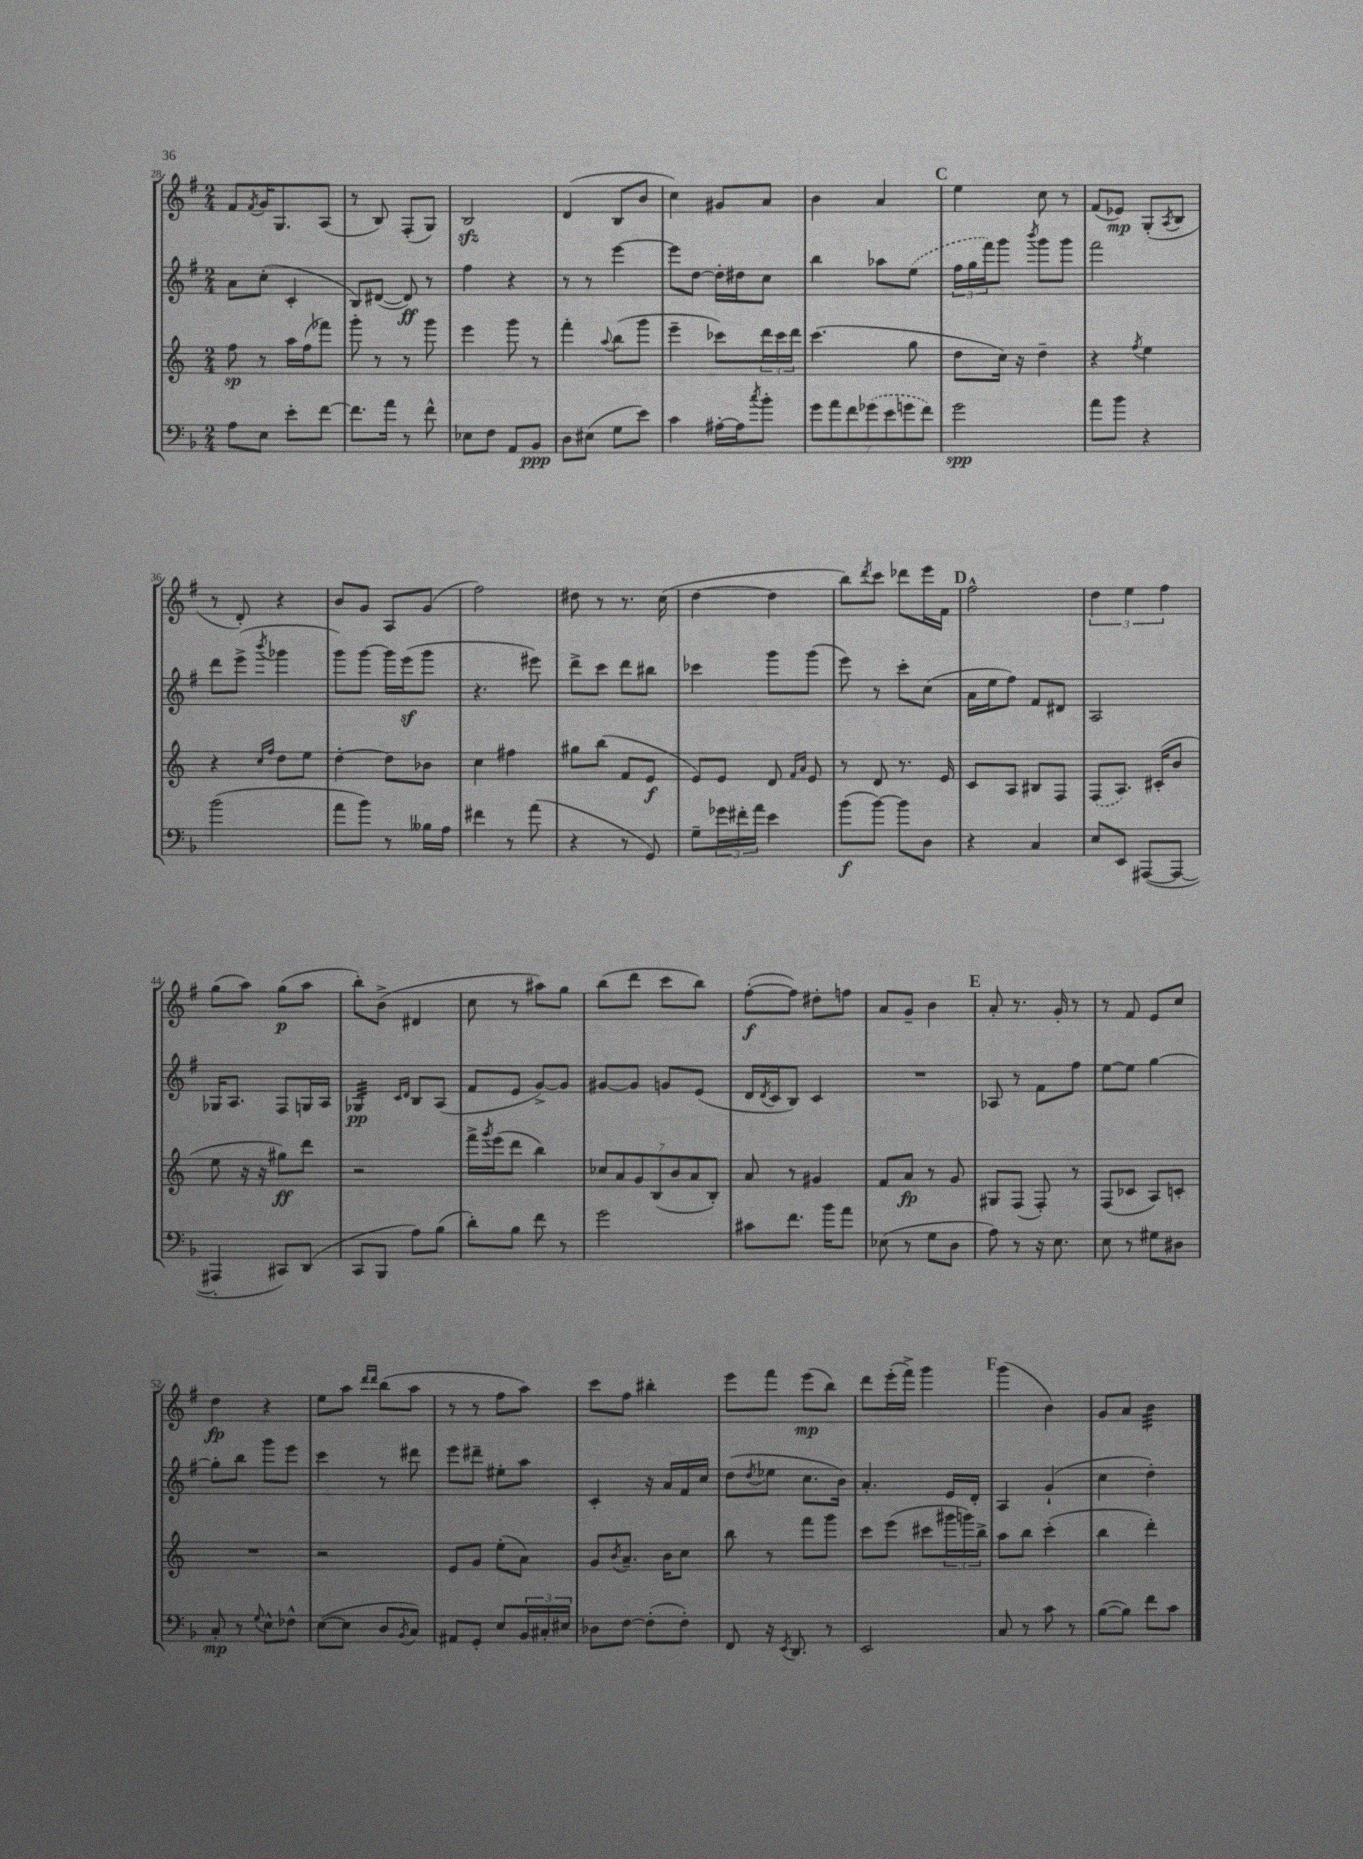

**kern	**kern	**kern	**kern
*staff4	*staff3	*staff2	*staff1
*clefF4	*clefG2	*clefG2	*clefG2
*k[b-]	*k[]	*k[f#]	*k[f#]
*M2/4	*M2/4	*M2/4	*M2/4
8A	8ff	8a	8f#
.	.	.	8qf#
8E	8r	(8cc'	16g
.	.	.	8.G
8e'	16aa	4c'	.
.	(16ff	.	.
[8f	8fff-)	.	(8A
=	=	=	=
8.f]	8ggg'	8B)	8r
.	8r	([8d#	8B)
16a	.	.	.
8r	8r	8d#])	(8F#'
8f^^	8ggg	8r	8G)
=	=	=	=
8E-	4eee	4ff#	2B
8F	.	.	.
8AA	8ggg	4r	.
8BB-	8r	.	.
=	=	=	=
8D	4fff'	8r	(4d
(8E#	.	8r	.
.	8qqaa	.	.
8G	(8bb	[4eee	8B
8e)	8ggg	.	8b
=	=	=	=
4c	4eee~	8eee]	4cc)
.	.	[8dd	.
[16A#'	8ccc-)	16dd']	8g#
16A#]	.	16dd#	.
8qcc	.	.	.
8b-'	24ddd	8cc	8a
.	24ccc-	.	.
.	24ddd	.	.
=	=	=	=
14g	(4.ccc	4bb	4b
14a	.	.	.
14f	.	.	.
(14g-	.	.	.
.	.	8aa-	4a
14e	.	.	.
14g	.	.	.
.	8gg	(8ee	.
14f)	.	.	.
=	=	=	=
2g	8dd	24ff#	4ee
.	.	24gg	.
.	.	24fff#)	.
.	16cc)	8ggg	.
.	16r	.	.
.	.	8qbbb	.
.	4dd~	8ggg	8cc
.	.	8ggg	8r
=	=	=	=
8a	4r	2fff#	(8f#
8b-	.	.	8e-)
.	8qff	.	.
4r	4ee	.	(8G'
.	.	.	8qA
.	.	.	8B
=	=	=	=
(2b-	4r	8ddd	8r
.	.	(8eee^	8d')
.	16qqcc	.	.
.	16qqff	8qbbb	.
.	8dd	4ggg-	4r
.	8ee	.	.
=	=	=	=
8a	[4dd'	8ggg)	8b
8b-)	.	[8ggg	8g
8r	8dd]	16ggg]	8A
.	.	(16eee	.
16B--	8b-	8ggg	(8g
16A	.	.	.
=	=	=	=
4f#	4cc	4.r	2ff#)
8r	4ff#	.	.
(8a	.	8eee#)	.
=	=	=	=
4r	8gg#	8ddd^	8dd#
.	(8bb	8ccc	8r
8r	8f	8ddd	8.r
8GG)	8e	8bb#	.
.	.	.	(16cc
=	=	=	=
8G~	8e)	4ccc-	[4dd
24g-	8e	.	.
24f#'	.	.	.
24a	.	.	.
4e	8d	8ggg	4dd]
.	16qqf	.	.
.	16qqa	.	.
.	8e	(8ggg	.
=	=	=	=
(8b-	8r	8eee)	8bb)
.	.	.	8qddd
[8b-)	8d	8r	8ccc
8b-]	8.r	8ccc'	8ddd-
8D	.	(8cc	16eee
.	16e	.	16f#
=	=	=	=
4r	8c	16a	2ff#^^
.	.	16ee	.
.	8A	8ff#)	.
4C	8B#	8f#	.
.	8F	8d#	.
=	=	=	=
8E	(8F	2A	6dd
8EE	8.A)	.	.
.	.	.	6ee
([8AAA#	.	.	.
.	(16c#'	.	.
.	.	.	6ff#
8AAA#_	8b	.	.
=	=	=	=
4AAA#']	8ee	16G-	(8gg
.	.	8.A	.
.	16r	.	8aa)
.	16r	.	.
8CC#)	8gg#)	8F#	(8gg
(8DD	8ddd	16G	8aa
.	.	16A	.
=	=	=	=
8CC	2r	4G-	8bb')
8BBB-	.	.	(8b^
.	.	16qqc	.
.	.	16qqd	.
8A)	.	8B	4d#
(8B-	.	(8A	.
=	=	=	=
8d')	16fff^	8f#	8cc
.	8qggg	.	.
.	(16eee	.	.
8B-	8ddd	8e	8r
8f	4bb)	[8g^)	8aa#)
8r	.	8g]	8gg
=	=	=	=
2g	14cc-	[8g#	(8bb
.	14a	.	.
.	.	8g#]	8ddd
.	14g	.	.
.	(14B	.	.
.	.	8g	8ccc
.	14b	.	.
.	14a	.	.
.	.	(8e	8bb)
.	14B')	.	.
=	=	=	=
8c#	8a	16d	([8ff#'
.	.	8qd	.
.	.	16c	.
8.f	8r	8B)	8ff#])
.	4g#	4c	8dd#'
16b-	.	.	.
8a	.	.	8ff
=	=	=	=
(8E-	8f	2r	8a
8r	8a	.	8g~
8G	8r	.	4b
8D	8g	.	.
=	=	=	=
8A)	8G#	8A-	8a'
8r	(8F	8r	8.r
16r	8F')	8f#	.
8.E	.	.	16g'
.	8r	8ff#	8r
=	=	=	=
8E	(8F	[8ee	8r
8r	8c-	8ee]	8f#
8G#	8A)	[4gg	8e
8D#	8c'	.	8cc
=	=	=	=
8C'	2r	8gg']	4dd
8r	.	8bb	.
8qqG	.	.	.
8E^^	.	8ggg	4r
8F-^^	.	8eee	.
=	=	=	=
([8E	2r	4ccc	8ee
8E]	.	.	8aa
.	.	.	16qqddd
.	.	.	16qqddd
8D	.	8r	(8bb
8qBB-	.	.	.
8C)	.	8ddd#	8aa
=	=	=	=
8AA#	8e	8eee	8r
8GG'	8g	8ddd#~	8r
8E	(8ee'	8ee#'	8ff#
24BB-	8a)	8aa	8aa)
24C#'	.	.	.
24E#	.	.	.
=	=	=	=
8D-	8g	4c'	8ccc
.	8qb	.	.
[8F	8.a~	.	8ff#
(8F']	.	16r	4bb#'
.	16b	16a	.
8F')	8cc	16f#	.
.	.	16cc	.
=	=	=	=
8FF	8bb	(8dd	8eee
.	.	8qdd	.
16r	8r	8ee-	8fff#
8qEE	.	.	.
8.DD	.	.	.
.	8fff	8.cc	(8eee
8r	8ggg	.	8bb)
.	.	16b)	.
=	=	=	=
2EE	8ccc	4.a'	8ddd
.	(8eee	.	(16eee'
.	.	.	16fff#^)
.	8ccc#	.	4ggg
.	24ggg#	16e	.
.	24ggg)	.	.
.	.	16d'	.
.	24bb^	.	.
=	=	=	=
8C	8aa	4A	(4ggg
8r	8bb	.	.
8c	(4ccc'	(4g`	4b)
8r	.	.	.
=	=	=	=
([8B-	4bb	4cc	8g
8B-])	.	.	8a
8f	4ddd')	4dd')	4b
8c	.	.	.
==	==	==	==
*-	*-	*-	*-
